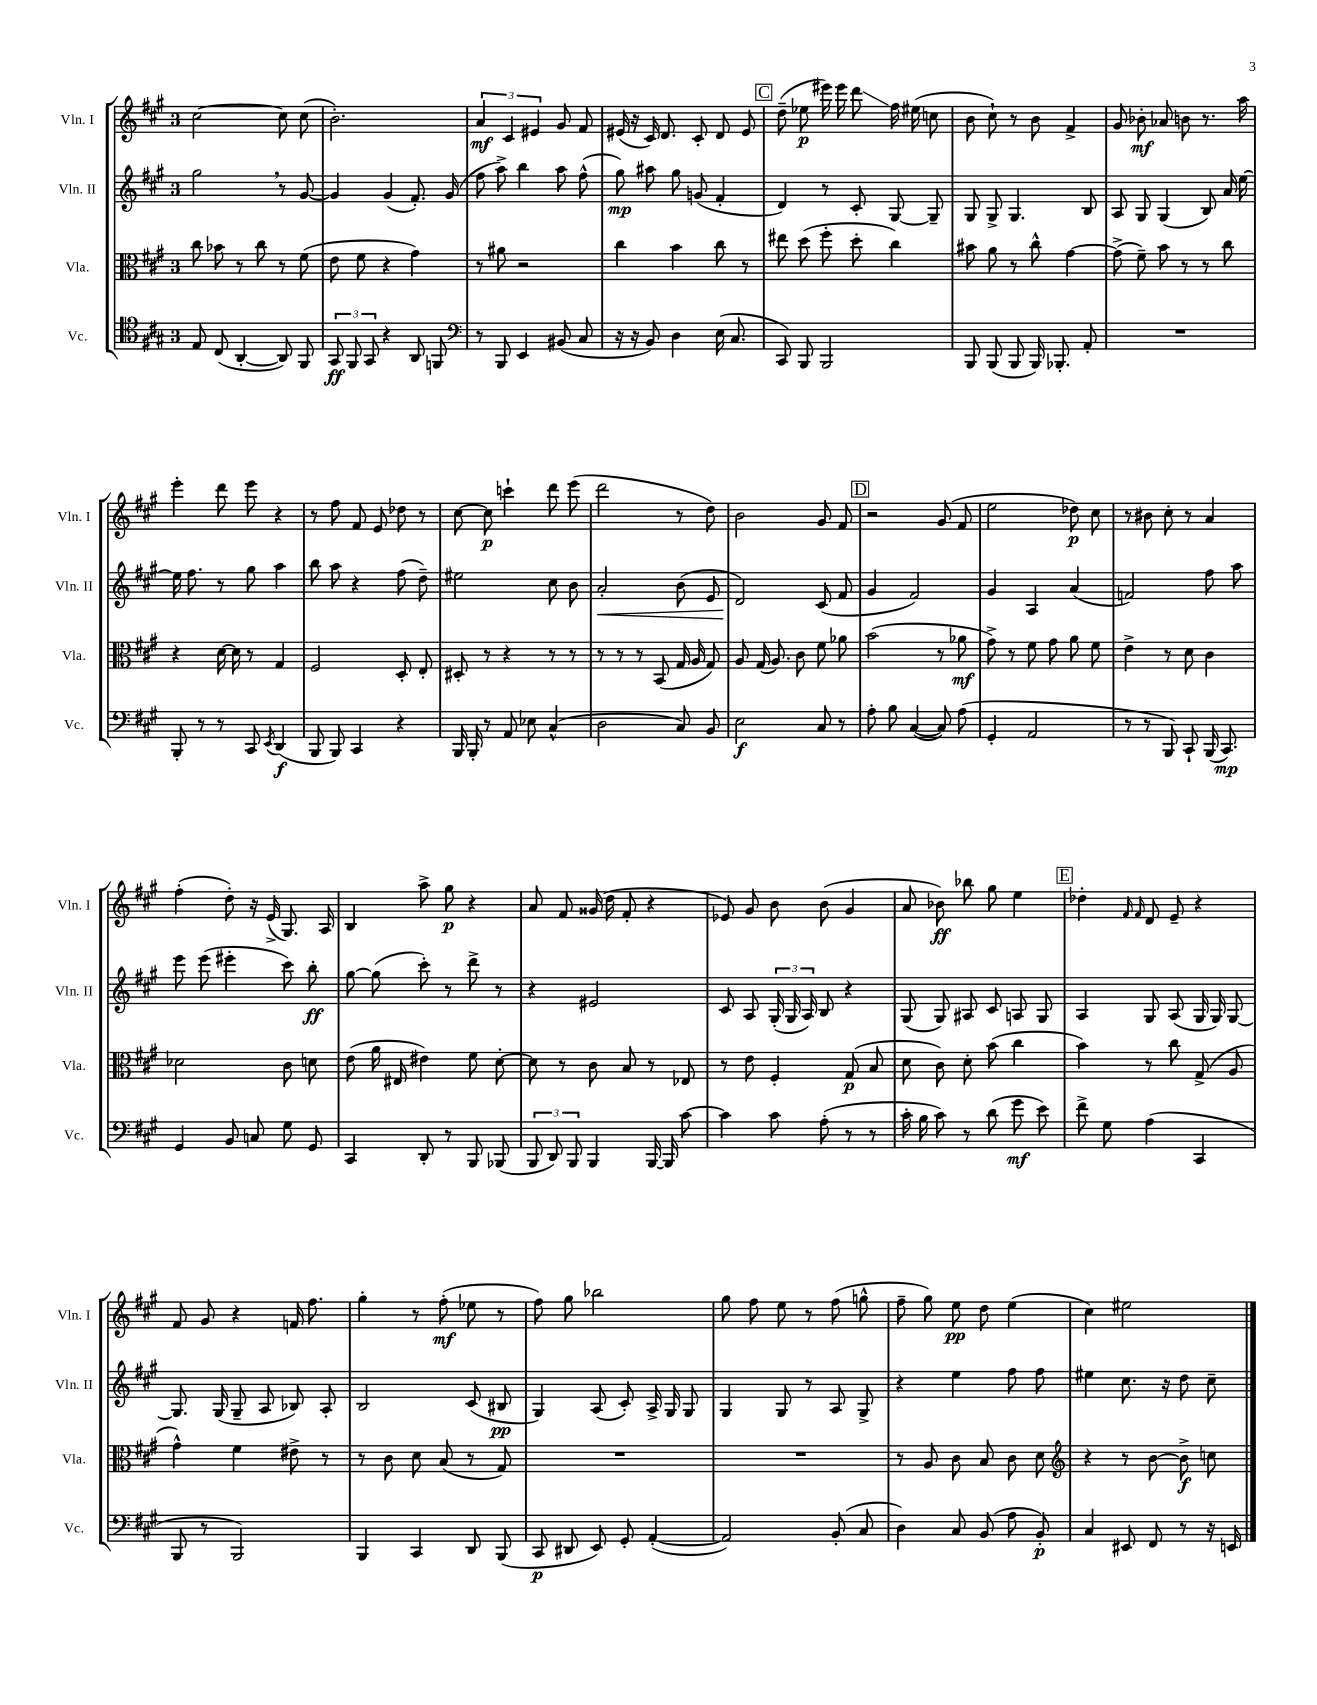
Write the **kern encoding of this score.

**kern	**kern	**kern	**kern
*staff4	*staff3	*staff2	*staff1
*clefC4	*clefC3	*clefG2	*clefG2
*k[f#c#g#]	*k[f#c#g#]	*k[f#c#g#]	*k[f#c#g#]
*M3/4	*M3/4	*M3/4	*M3/4
8E	8cc#	2gg#	[2cc#
(8C#	8b-	.	.
[4AA'	8r	.	.
.	8cc#	.	.
8AA])	8r	8r	8cc#]
8FF#	(8f#	[8g#	(8cc#
=	=	=	=
12GG#	8e	4g#]	2.b')
12FF#	.	.	.
.	8f#	.	.
12GG#	.	.	.
4r	4r	(4g#	.
8AA	4g#)	8.f#')	.
8FF	.	.	.
.	.	(16g#	.
=	=	=	=
*clefF4	*	*	*
8r	8r	8ff#	6a
8BBB	8a#	8aa^)	.
.	.	.	6c#
4EE	2r	4bb	.
.	.	.	6e#
(8BB#	.	8aa	8g#
8C#	.	(8ff#^^	8f#
=	=	=	=
16r	4cc#	8gg#)	(16e#
16r	.	.	16r
8BB)	.	8aa#	16c#)
.	.	.	8.d
4D	4b	8gg#	.
.	.	(8g	8c#'
(16E	8cc#	4f#'	8d
8.C#	.	.	.
.	8r	.	8e#
=	=	=	=
8CC#)	8ee#	4d)	(8dd~
8BBB	(8dd	.	8ee-
2BBB	8ff#'	8r	16eee#)
.	.	.	16eee#
.	8dd'	8c#'	8ddd
.	4cc#)	[8G#	16ff#
.	.	.	(16ee#
.	.	8G#~]	8cc
=	=	=	=
8BBB	8b#	8G#	8b
(8BBB	8a	8G#^	8cc#`)
8BBB	8r	4.G#	8r
16BBB)	8cc#^^	.	8b
8.BBB-'	.	.	.
.	[4g#	.	4f#^
8AA'	.	8B	.
=	=	=	=
2.r	(8g#^]	8A	8g#
.	8f#~)	8G#	8b-'
.	8b	(4G#	8a-
.	8r	.	8b
.	8r	8B)	8.r
.	8cc#	16a	.
.	.	[16ee	16aa
=	=	=	=
8BBB'	4r	16ee]	4eee'
.	.	8.ff#	.
8r	.	.	.
8r	[16d	8r	8ddd
.	16d]	.	.
8CC#	8r	8gg#	8eee
8qEE	.	.	.
(4DD	4G#	4aa	4r
=	=	=	=
8BBB	2F#	8bb	8r
8BBB)	.	8aa	8ff#
4CC#	.	4r	8f#
.	.	.	8e
4r	8D'	(8ff#	8dd-
.	8E'	8dd~)	8r
=	=	=	=
16BBB	8D#'	2ee#	[8cc#
16BBB'	.	.	.
8r	8r	.	8cc#]
8AA	4r	.	4ccc`
8E-	.	.	.
(4C#^^	8r	8cc#	8ddd
.	8r	8b	(8eee
=	=	=	=
2D	8r	2a'	2ddd
.	8r	.	.
.	8r	.	.
.	(8BB	.	.
8C#)	16G#	(8b	8r
.	16A	.	.
8BB	8G#)	8e	8dd)
=	=	=	=
2E	8A	2d)	2b
.	(16G#	.	.
.	8.A)	.	.
.	8c#	.	.
8C#	8f#	(8c#	8g#
8r	8a-	8f#	8f#
=	=	=	=
8A'	(2b	4g#	2r
8B	.	.	.
([4C#	.	2f#)	.
8C#])	8r	.	(8g#
(8A	8a-	.	8f#
=	=	=	=
4GG#'	8g#^)	4g#	2ee
.	8r	.	.
2AA	8f#	4A	.
.	8g#	.	.
.	8a	(4a	8dd-)
.	8f#	.	8cc#
=	=	=	=
8r	4e^	2f)	8r
8r	.	.	8b#
8BBB)	8r	.	8cc#'
8CC#`	8d	.	8r
(16BBB	4c#	8ff#	4a
8.CC#)	.	.	.
.	.	8aa	.
=	=	=	=
4GG#	2d-	8eee	(4ff#'
.	.	(8eee	.
8BB	.	4eee#'	8dd')
8C	.	.	16r
.	.	.	(16e^
8G#	8c#	8ccc#)	8.G#)
8GG#	8d	8bb'	.
.	.	.	16A
=	=	=	=
4CC#	(8e	[8gg#	4B
.	16a	(8gg#]	.
.	16E#	.	.
8DD'	4e#)	8ccc#')	8aa^
8r	.	8r	8gg#
8BBB	8f#	8ddd^	4r
(8BBB-	[8d'	8r	.
=	=	=	=
12BBB	8d]	4r	8a
12DD)	.	.	.
.	8r	.	8f#
12BBB	.	.	.
4BBB	8c#	2e#	(16g##
.	.	.	16dd
.	8B	.	8f#'
[16BBB	8r	.	4r
16BBB]	.	.	.
[8c#	8E-	.	.
=	=	=	=
4c#]	8r	8c#	8e-)
.	8e	8A	8g#
8c#	4F#'	(24G#'	8b
.	.	24G#	.
.	.	24A)	.
(8A'	.	8B	(8b
8r	(8G#	4r	4g#
8r	8B	.	.
=	=	=	=
16c#'	8d	(8G#	8a
16B	.	.	.
8c#)	8c#)	8G#)	8b-)
8r	8d'	8A#	8bb-
(8d	(8b	8c#	8gg#
8g#	4cc#	8A	4ee
8e)	.	8G#	.
=	=	=	=
8f#^	4b)	4A	4dd-'
8G#	.	.	.
.	.	.	16qqf#
.	.	.	16qqf#
(4A	8r	8G#	8d
.	8cc#	(8A	8e~
4CC#	(8G#^	16G#	4r
.	.	16G#)	.
.	8A	[8G#	.
=	=	=	=
8BBB	4g#^^)	8.G#]	8f#
8r	.	.	8g#
.	.	(16G#	.
2BBB)	4f#	8G#~	4r
.	.	8A	.
.	8e#^	8B-)	16f
.	.	.	8.ff#
.	8r	8A'	.
=	=	=	=
4BBB	8r	2B	4gg#'
.	8c#	.	.
4CC#	8d	.	8r
.	(8B	.	(8ff#'
8DD	8r	(8c#	8ee-
(8BBB	8G#)	8B#	8r
=	=	=	=
8CC#	2.r	4G#)	8ff#)
8DD#	.	.	8gg#
8EE)	.	(8A	2bb-
8GG#'	.	8c#')	.
([4AA'	.	16A^	.
.	.	16G#	.
.	.	8G#	.
=	=	=	=
2AA])	2.r	4G#	8gg#
.	.	.	8ff#
.	.	8G#	8ee
.	.	8r	8r
(8BB'	.	8A	(8ff#
8C#	.	8G#^	8gg^^
=	=	=	=
4D)	8r	4r	8ff#~
.	8A	.	8gg#)
8C#	8c#	4ee	8ee
(8BB	8B	.	8dd
8A	8c#	8ff#	(4ee
8BB')	8d	8ff#	.
=	=	=	=
*	*clefG2	*	*
4C#	4r	4ee#	4cc#)
8EE#	8r	8.cc#	2ee#
8FF#	[8b	.	.
.	.	16r	.
8r	8b^]	8dd	.
16r	8cc	8cc#~	.
16EE	.	.	.
==	==	==	==
*-	*-	*-	*-
